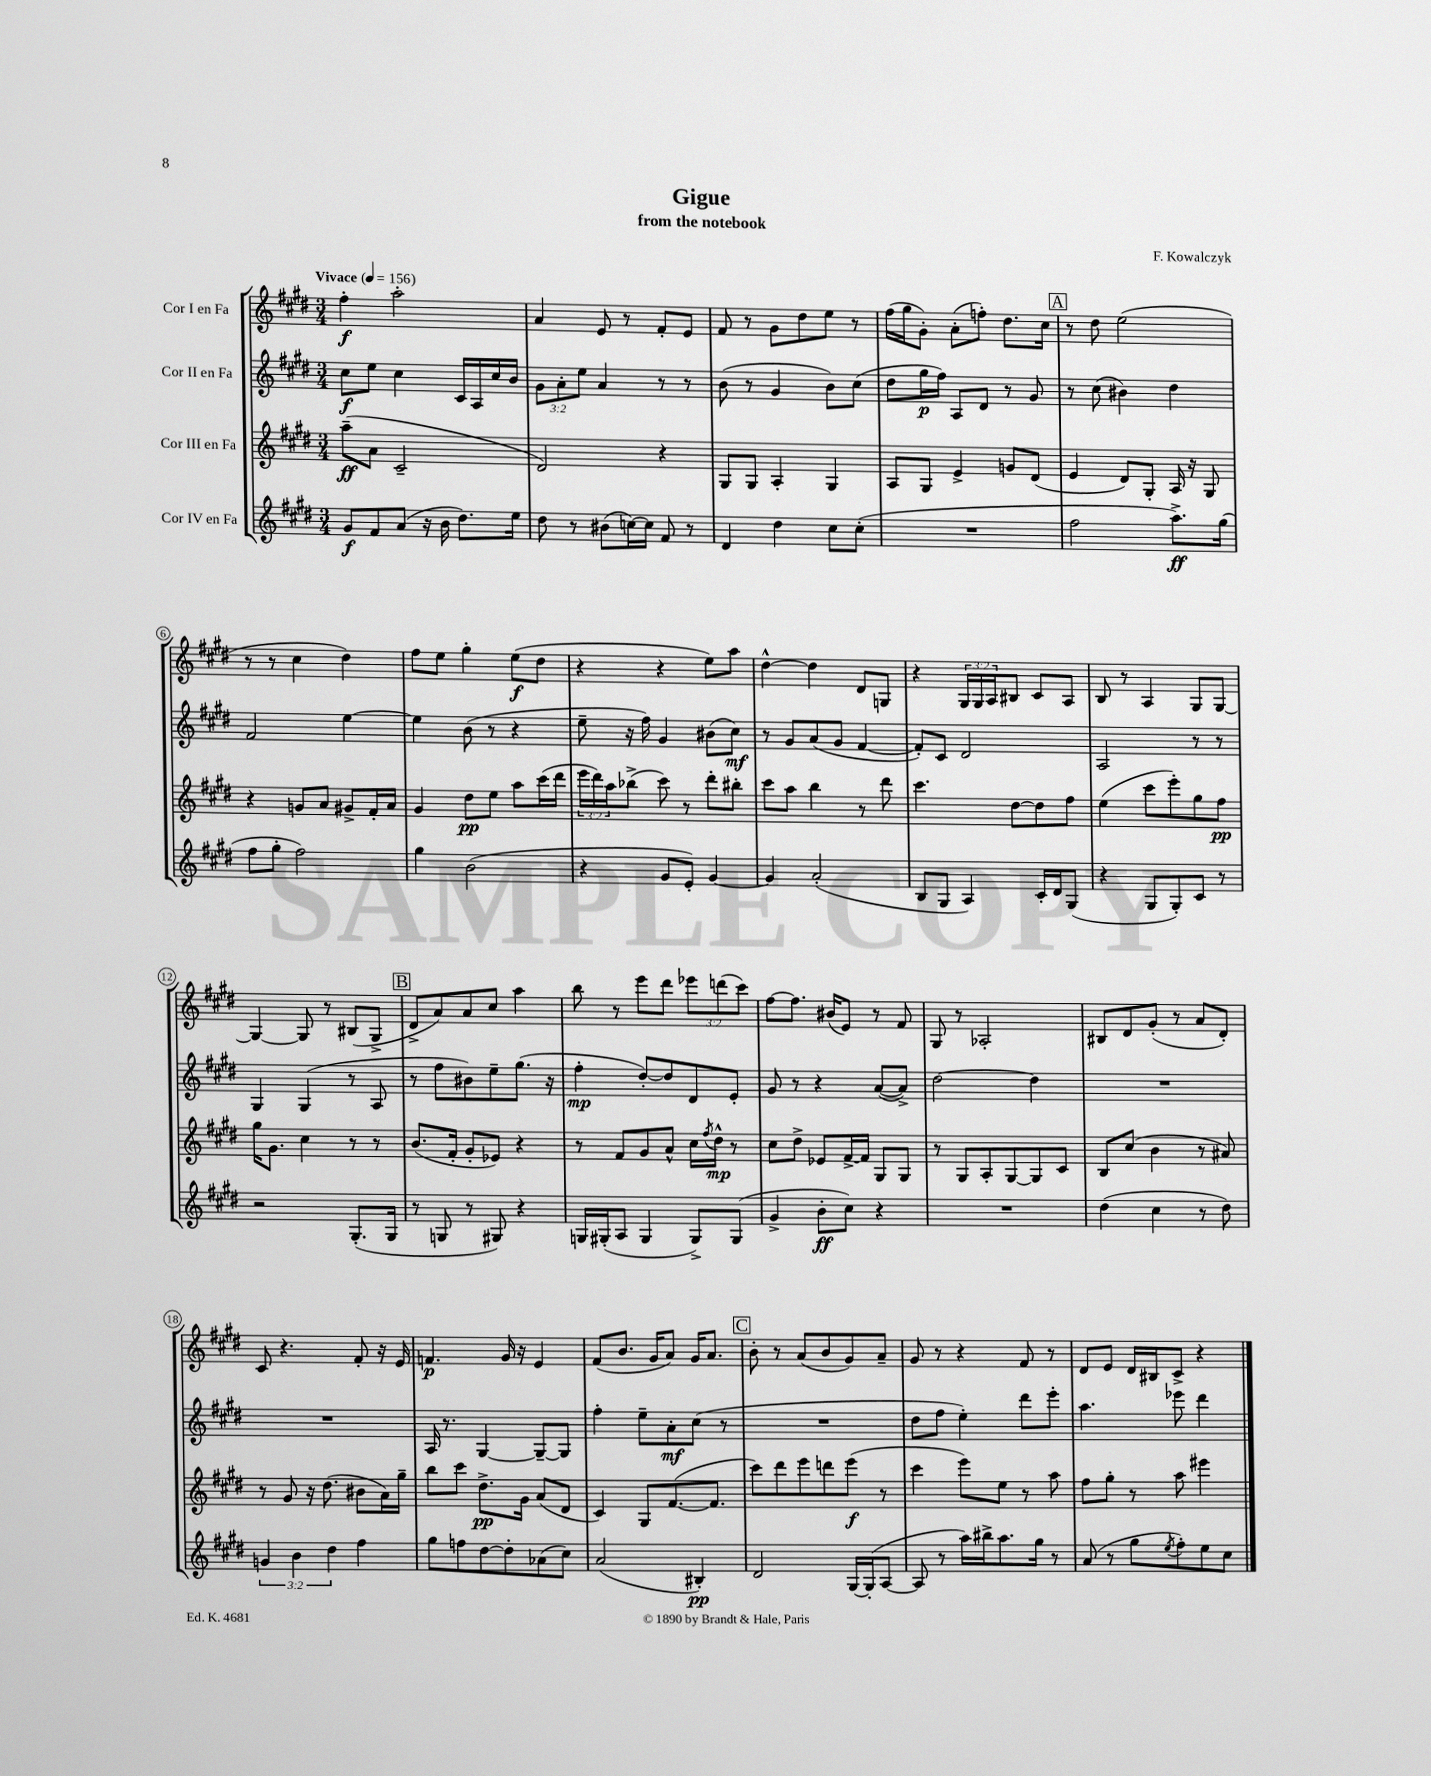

**kern	**kern	**kern	**kern
*staff4	*staff3	*staff2	*staff1
*clefG2	*clefG2	*clefG2	*clefG2
*k[f#c#g#d#]	*k[f#c#g#d#]	*k[f#c#g#d#]	*k[f#c#g#d#]
*M3/4	*M3/4	*M3/4	*M3/4
*MM156	*MM156	*MM156	*MM156
8g#/L	(8aa~\L	8cc#\L	4ff#'\
8f#/	8a\J	8ee\J	.
(8a/J	2c#~/	4cc#\	2aa'\
16r	.	.	.
16b\	.	.	.
8.dd#\L)	.	16c#/LL	.
.	.	16A/	.
.	.	16cc#/	.
16ee\Jk	.	16b/JJ	.
=	=	=	=
8dd#\	2d#/)	12g#\L	4a/
.	.	12a'\	.
8r	.	.	.
.	.	12ee\J	.
(8b#\L	.	4a/	8e/
[16cc\L)	.	.	8r
16cc\]JJ	.	.	.
8f#/	4r	8r	8f#'/L
8r	.	8r	8e/J
=	=	=	=
4d#/	8G#/L	(8b\	8f#/
.	8G#/J	8r	8r
4dd#\	4A'/	4g#/	8g#\L
.	.	.	8dd#\
8cc#\L	4G#/	8b\L)	8ee\J
(8cc#'\J	.	(8cc#\J	8r
=	=	=	=
2.r	8A/L	8dd#\L	(16ff#\LL
.	.	.	16gg#\J
.	8G#/J	16gg#\L	8g#'\J)
.	.	16ff#\JJ)	.
.	4e^/	8A/L	(8a'\L
.	.	8d#/J	8ff'\J)
.	8g/L	8r	8.dd#\L
.	(8d#/J	8g#/	.
.	.	.	16cc#\Jk
=	=	=	=
2ff#\	4e/	8r	8r
.	.	(8cc#\	8dd#\
.	8d#/L)	4b#\)	(2ee\
.	8G#'/J	.	.
8.aa^\L)	16A/	4dd#\	.
.	16r	.	.
.	8G#/	.	.
(16gg#\Jk	.	.	.
=	=	=	=
8ff#\L	4r	2f#/	8r
8gg#'\J	.	.	8r
2ff#\)	8g/L	.	4cc#\
.	8a/J	.	.
.	8g#^/L	[4ee\	4dd#\)
.	16f#'/L	.	.
.	16a/JJ	.	.
=	=	=	=
4gg#\	4g#/	4ee\]	8ff#\L
.	.	.	8ee\J
(2b\	8dd#\L	(8b\	4gg#'\
.	8ee\J	8r	.
.	8aa\L	4r	(8ee\L
.	(16ccc#\L	.	8dd#\J
.	16ddd#\JJ	.	.
=	=	=	=
4r	24eee\LL	8ee~\	4r
.	24ddd#\)	.	.
.	24aa\J	.	.
.	(8bb-^\J	16r	.
.	.	16ff#\)	.
8g#/L	8ccc#\)	4g#/	4r
8e'/J)	8r	.	.
[4g#/	8ddd#'\L	(8b#\L	8ee\L)
.	8bb#'\J	8cc#\J)	8aa\J
=	=	=	=
4g#/]	8ccc#\L	8r	[4dd#^^\
.	8aa\J	8g#/L	.
(2a'/	4bb\	(8a/	4dd#\]
.	.	8g#/J	.
.	8r	[4f#/	8d#/L
.	8ddd#\	.	8G/J
=	=	=	=
8B/L	4.ccc#\	8f#'/]L)	4r
8G#/J	.	8c#/J	.
4A/)	.	2d#/	24G#/LL
.	.	.	24G#/
.	.	.	24A/J
.	[8dd#\L	.	8B#/J
16c#'/LL	8dd#\]	.	8c#/L
16d#/J	.	.	.
(8G#/J	8ff#\J	.	8A/J
=	=	=	=
4r	(4ee\	2A/	8B/
.	.	.	8r
8G#/L	8ccc#\L	.	4A/
8G#'/)	8eee'\)	.	.
8c#/J	8gg#\	8r	8G#/L
8r	8ff#\J	8r	[8G#/J
=	=	=	=
2r	16gg#\LK	4G#/	4G#/_
.	8.g#\J	.	.
.	4cc#\	(4G#/	8G#/]
.	.	.	8r
(8.G#'/L	8r	8r	(8B#/L
.	8r	8A/	8G#^/J
16G#/Jk	.	.	.
=	=	=	=
8r	(8.b/L	8r	8d#^/L
8G/	.	8ff#\L	8a/)
.	16f#'/Jk	.	.
8r	8g#'/L	8b#\)	8a/
8G#/)	8e-/J)	8ee~\	8cc#/J
4r	4r	(8.gg#\J	4aa\
.	.	16r	.
=	=	=	=
16G/LL	8r	4ff#'\	8bb\
(16G#'/J	.	.	.
8A/J	8f#/L	.	8r
4G#/	8g#/	[8dd#'/L)	8eee\L
.	8a^^/J	8dd#/]	8ddd#\J
8G#^/L)	16cc#\LL	8d#/	12eee-\L
.	8qff#/	.	.
.	16dd#^^\JJ	.	.
.	.	.	(12ddd\
(8G#/J	8r	8e'/J	.
.	.	.	12ccc#\J)
=	=	=	=
4g#^/	8cc#\L	8g#/	[8ff#\L
.	8dd#^\J	8r	8.ff#\]J
8b'\L	8e-/L	4r	.
.	.	.	(16b#/LK
8cc#\J)	[16f#^/L	.	8e/J)
.	16f#/]JJ	.	.
4r	8G#/L	([8a/L	8r
.	8G#/J	8a^/]J)	8f#/
=	=	=	=
2.r	8r	[2dd#\	8G#/
.	8G#/L	.	8r
.	8A'/	.	2A-'/
.	[8G#/	.	.
.	8G#/]	4dd#\]	.
.	8c#/J	.	.
=	=	=	=
(4dd#\	8B/L	2.r	8B#/L
.	(8cc#/J	.	8d#/
4cc#\	4b\	.	(8g#'/J
.	.	.	8r
8r	8r	.	8a/L
8dd#\)	8a#/)	.	8d#'/J)
=	=	=	=
6g/	8r	2.r	8c#/
.	8g#/	.	4.r
6b\	.	.	.
.	16r	.	.
.	(8.dd#\	.	.
6dd#\	.	.	.
4ff#\	8b#\L	.	8f#'/
.	16a\L)	.	16r
.	16gg#~\JJ	.	16e/
=	=	=	=
8gg#\L	8bb\L	16A/	4.f/
.	.	8.r	.
8ff\	8ccc#\J	.	.
[8dd#\	8.dd#^\L	[4G#/	.
8dd#'\]	.	.	16g#/
.	16g#\Jk	.	16r
(8a-\	(8a/L	8G#~/_L	4e/
8cc#\J)	8d#/J	8G#/]J	.
=	=	=	=
(2a/	4c#/)	4ff#'\	(8f#/L
.	.	.	8.b/J
.	8G#/L	8ee~\L	.
.	.	.	16g#/LK
.	([8.f#/	8a'\	8a/J)
4B#'/)	.	(8cc#\J	16g#/LK
.	8.f#/]J	.	8.a/J
.	.	8r	.
=	=	=	=
2d#/	8ccc#\L)	2.r	8b'\
.	8ddd#\	.	8r
.	8eee\	.	(8a/L
.	8ddd\	.	8b/
[16G#/LL	(8eee\J	.	8g#/)
(16G#'/]J	.	.	.
[8A/J	8r	.	8a~/J
=	=	=	=
8A/]	4ccc#\	8dd#\L	8g#/
8r	.	8ff#\J	8r
16aa\LL)	8eee\L)	4ee'\)	4r
16bb#^\J	.	.	.
8.aa\	8ee\J	.	.
.	8r	8ddd#\L	8f#/
16gg#\Jk	.	.	.
8r	8aa\	8eee'\J	8r
=	=	=	=
(8a/	8ff#\L	4.aa\	8d#/L
8r	8gg#'\J	.	8e/J
8gg#\L	8r	.	16d#/LL
.	.	.	16B#/J
8qee/	.	.	.
8ff#'\)	8aa\	8eee-\	8c#^/J
8ee\	4eee#\	4ddd#\	4r
8cc#\J	.	.	.
==	==	==	==
*-	*-	*-	*-
